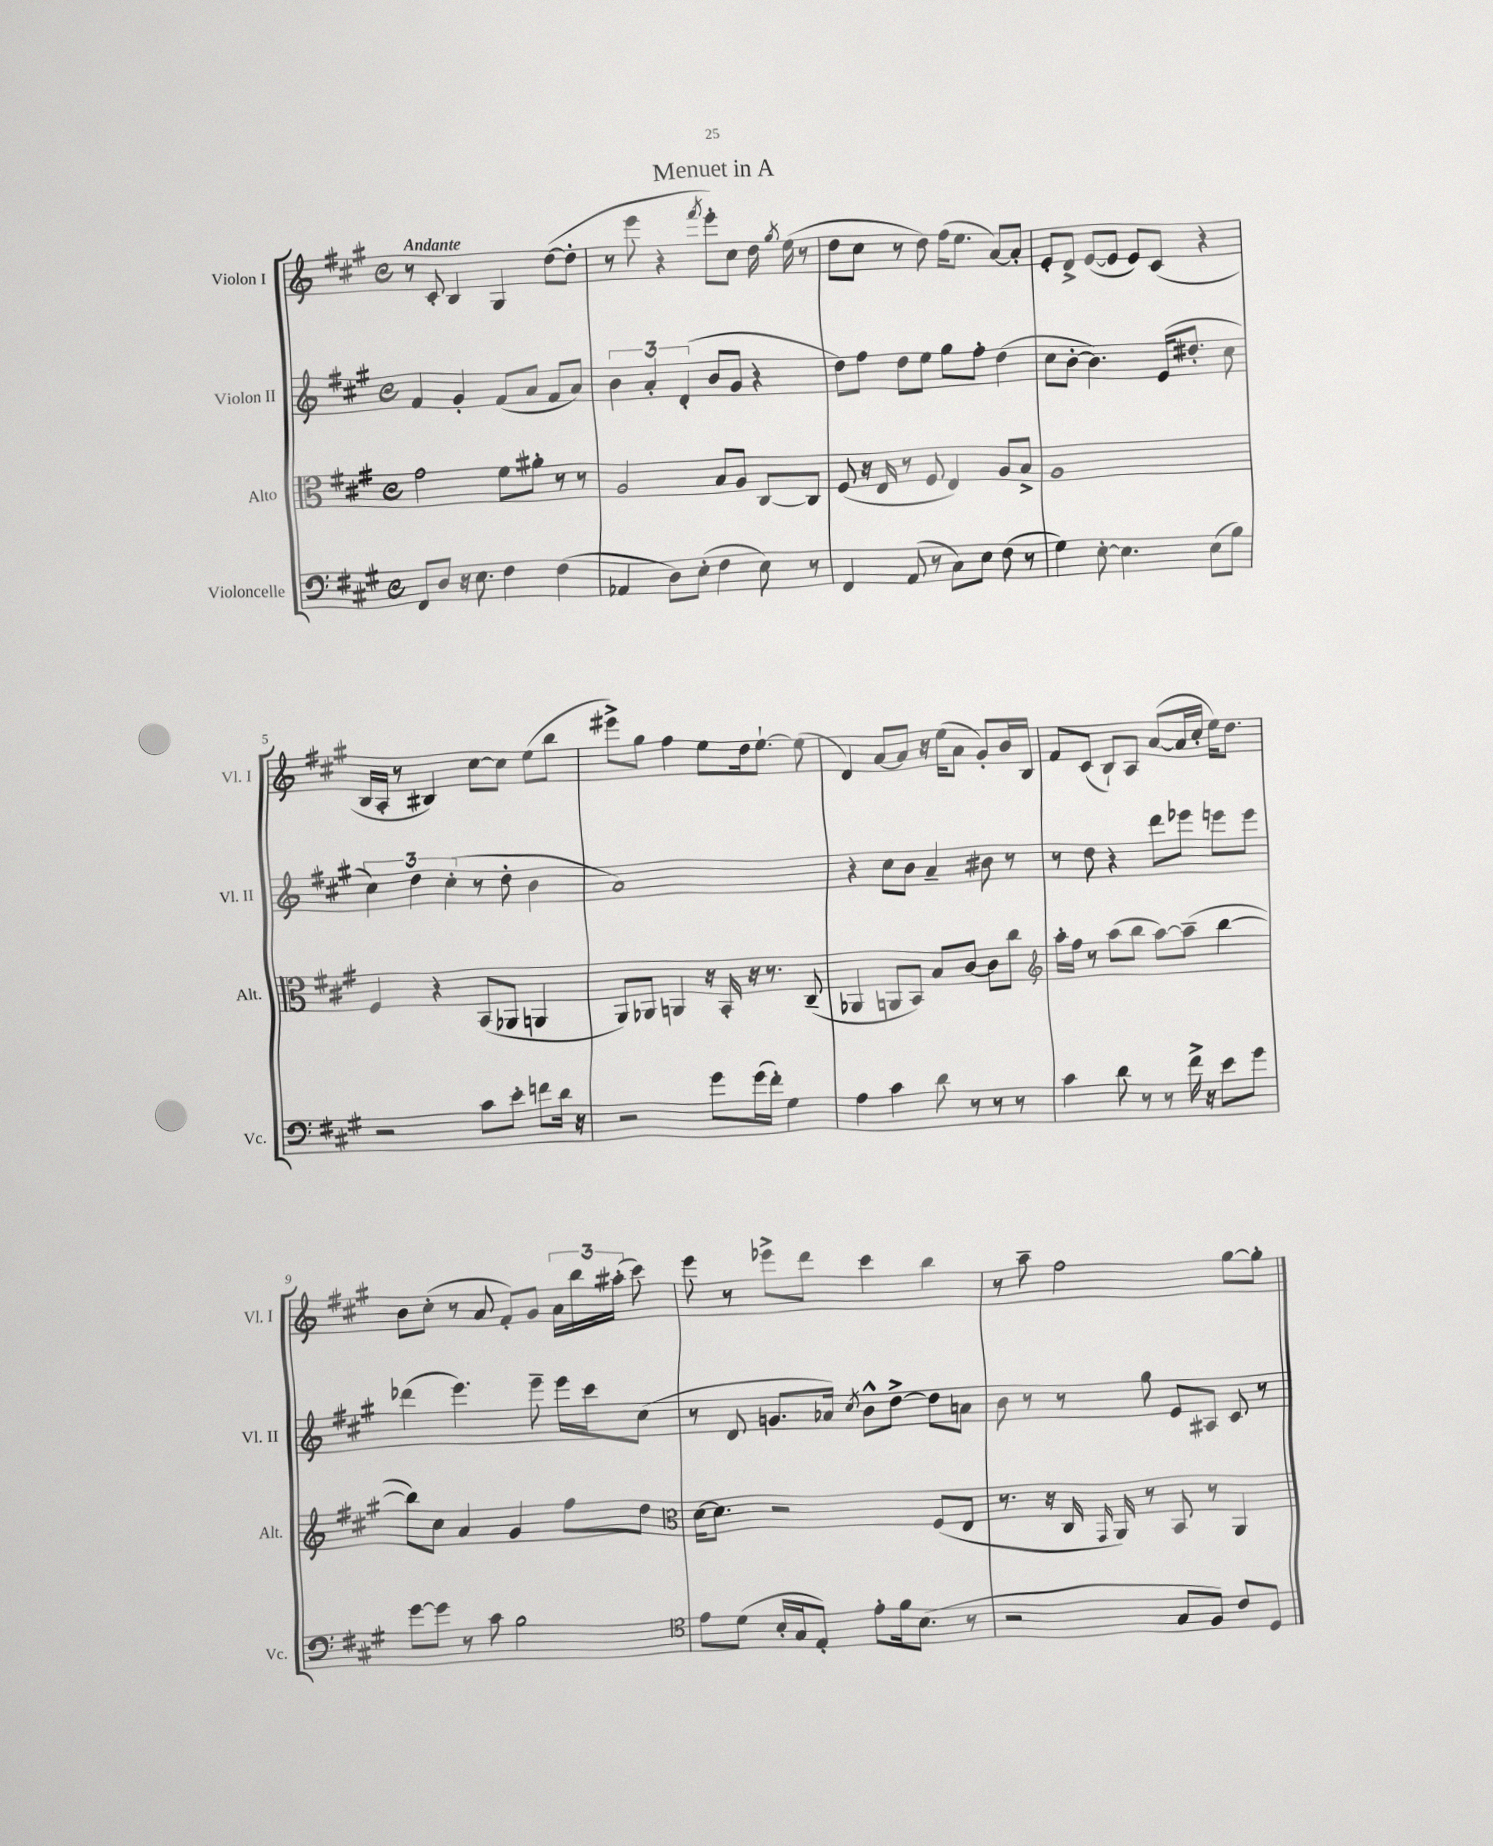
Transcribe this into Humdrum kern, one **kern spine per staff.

**kern	**kern	**kern	**kern
*staff4	*staff3	*staff2	*staff1
*clefF4	*clefC3	*clefG2	*clefG2
*k[f#c#g#]	*k[f#c#g#]	*k[f#c#g#]	*k[f#c#g#]
*M4/4	*M4/4	*M4/4	*M4/4
*met(c)	*met(c)	*met(c)	*met(c)
8FF#/L	2g#\	4f#/	8r
8D/J	.	.	8c#'/
16r	.	4g#'/	4B/
8.E\	.	.	.
4F#\	8f#\L	(8f#/L	4G#/
.	8a#'\J	8a/J	.
(4F#\	8r	8f#/L	([8dd\L
.	8r	8a/J)	8dd'\]J
=	=	=	=
4AA-/	2A/	6b\	8r
.	.	.	8eee\
.	.	6a'/	.
8D\L)	.	.	4r
.	.	(6d'/	.
(8E'\J	.	.	.
.	.	.	8qfff#/
4F#\	8B/L	8b/L	8eee'\L)
.	8A/J	8g#/J	8cc#\J
8E\)	[8C#/L	4r	16dd\
.	.	.	8qgg#/
.	.	.	(16ee\
8r	8C#/]J	.	8r
=	=	=	=
4FF#/	(8F#/	8dd\L)	8dd\L
.	16r	8ff#\J	8cc#\J
.	16E/	.	.
(8AA/	8r	8dd\L	8r
8r	8F#/	8ee\J	8dd\)
8C#\L)	4E/)	8gg#\L	(16ff#\LK
.	.	.	8.ee\J
8E\J	.	8ff#'\J	.
(8F#\	8A/L	(4dd\	[8a/L)
8r	8B^/J	.	8a'/]J
=	=	=	=
4G#\)	1A	8cc#\L	8e'/L
.	.	[8b'\J	8d^/J
[8E'\	.	4.b\])	([8e/L
4.E\]	.	.	8e/]J
.	.	.	8e/L)
.	.	(16e/LK	(8c#/J
.	.	8.dd#'/J	.
(8E\L	.	.	4r
8B\J)	.	8cc#\	.
=	=	=	=
2r	4F#/	6cc#\)	16B/LL
.	.	.	16A'/JJ
.	.	.	8r
.	.	6dd\	.
.	4r	.	4B#/)
.	.	(6cc#'\	.
8c#\L	(8BB/L	8r	[8cc#\L
8e'\J	8AA-/J	8dd'\	8cc#\]J
8f\L	4AA/	4b\	(8ee\L
16d\Jk	.	.	8bb\J
16r	.	.	.
=	=	=	=
2r	8AA/L)	1a)	8eee#^\L)
.	8AA-/J	.	8gg#\J
.	4AA/	.	4ff#\
8g#\L	16r	.	8ee\L
.	16BB'/	.	.
(16g#\L	16r	.	16dd\k
16f#'\JJ)	8.r	.	[8.ee`\J
4G#\	.	.	.
.	(8C#~/	.	(8ee\]
=	=	=	=
4A\	4AA-/	4r	4d/)
4c#\	8AA/L	8cc#\L	[8a/L
.	8BB/J)	8b\J	8a/]J
8d\	8B/L	4a~/	16r
.	.	.	(16ee\LK
8r	[8c#/J	.	8a\J
8r	8c#\]L	8b#\	8g#'/L)
8r	8cc#\J	8r	16b/L
.	.	.	16B/JJ
=	=	=	=
*	*clefG2	*	*
4c#\	16aa'\LL	8r	8f#/L
.	16ff#\JJ	.	.
.	8r	8dd\	(8c#/J
8d\	(8aa\L	4r	8B`/L)
8r	8bb\J	.	8A/J
8r	[8aa\L)	8ddd\L	([8a/L
16f#^\	(8aa~\]J	8eee-\J	16a/]L
16r	.	.	16cc#'/JJ
8e\L	[4bb\	8eee\L	16ee\LK)
.	.	.	8.dd\J
8g#\J	.	8eee\J	.
=	=	=	=
[8g#\L	8bb\]L)	(4ddd-\	8b\L
8g#\]J	8cc#\J	.	(8cc#'\J
8r	4a/	4.eee\)	8r
8c#\	.	.	8a/
2B\	4g#/	.	8f#'/L)
.	.	8eee~\	8g#/J
.	8ff#\L	16eee\LL	24a\LL
.	.	.	24bb\
.	.	16ccc#\J	.
.	.	.	(24aa#'\JJ
.	8dd\J	(8cc#\J	8ccc#\)
=	=	=	=
*clefC4	*clefC3	*	*
8e\L	[16d\LK	8r	8eee\
.	8.d\]J	.	.
(8d\J	.	8d/	8r
16B'/LL	2r	8.g/L	8eee-^\L
16G#/J	.	.	.
8E'/J)	.	.	8ddd\J
.	.	16a-/Jk)	.
.	.	8qcc#/	.
8e'\L	.	8b^^\L	4ccc#\
16f#\k	.	[8dd^\J	.
(8.B\J	.	.	.
.	(8F#/L	8dd\]L	4bb\
8r	8E/J	8a\J	.
=	=	=	=
2r	8.r	8b\	8r
.	.	8r	8aa~\
.	16r	.	.
.	16C#/	8r	2ff#\
.	16qqGG#/	.	.
.	16AA/)	.	.
.	8r	8gg#\	.
8G#/L	8BB/	8e/L	.
8F#/J)	8r	8A#/J	.
8c#/L	4AA/	8c#/	[8gg#\L
8D/J	.	8r	8gg#'\]J
==	==	==	==
*-	*-	*-	*-
